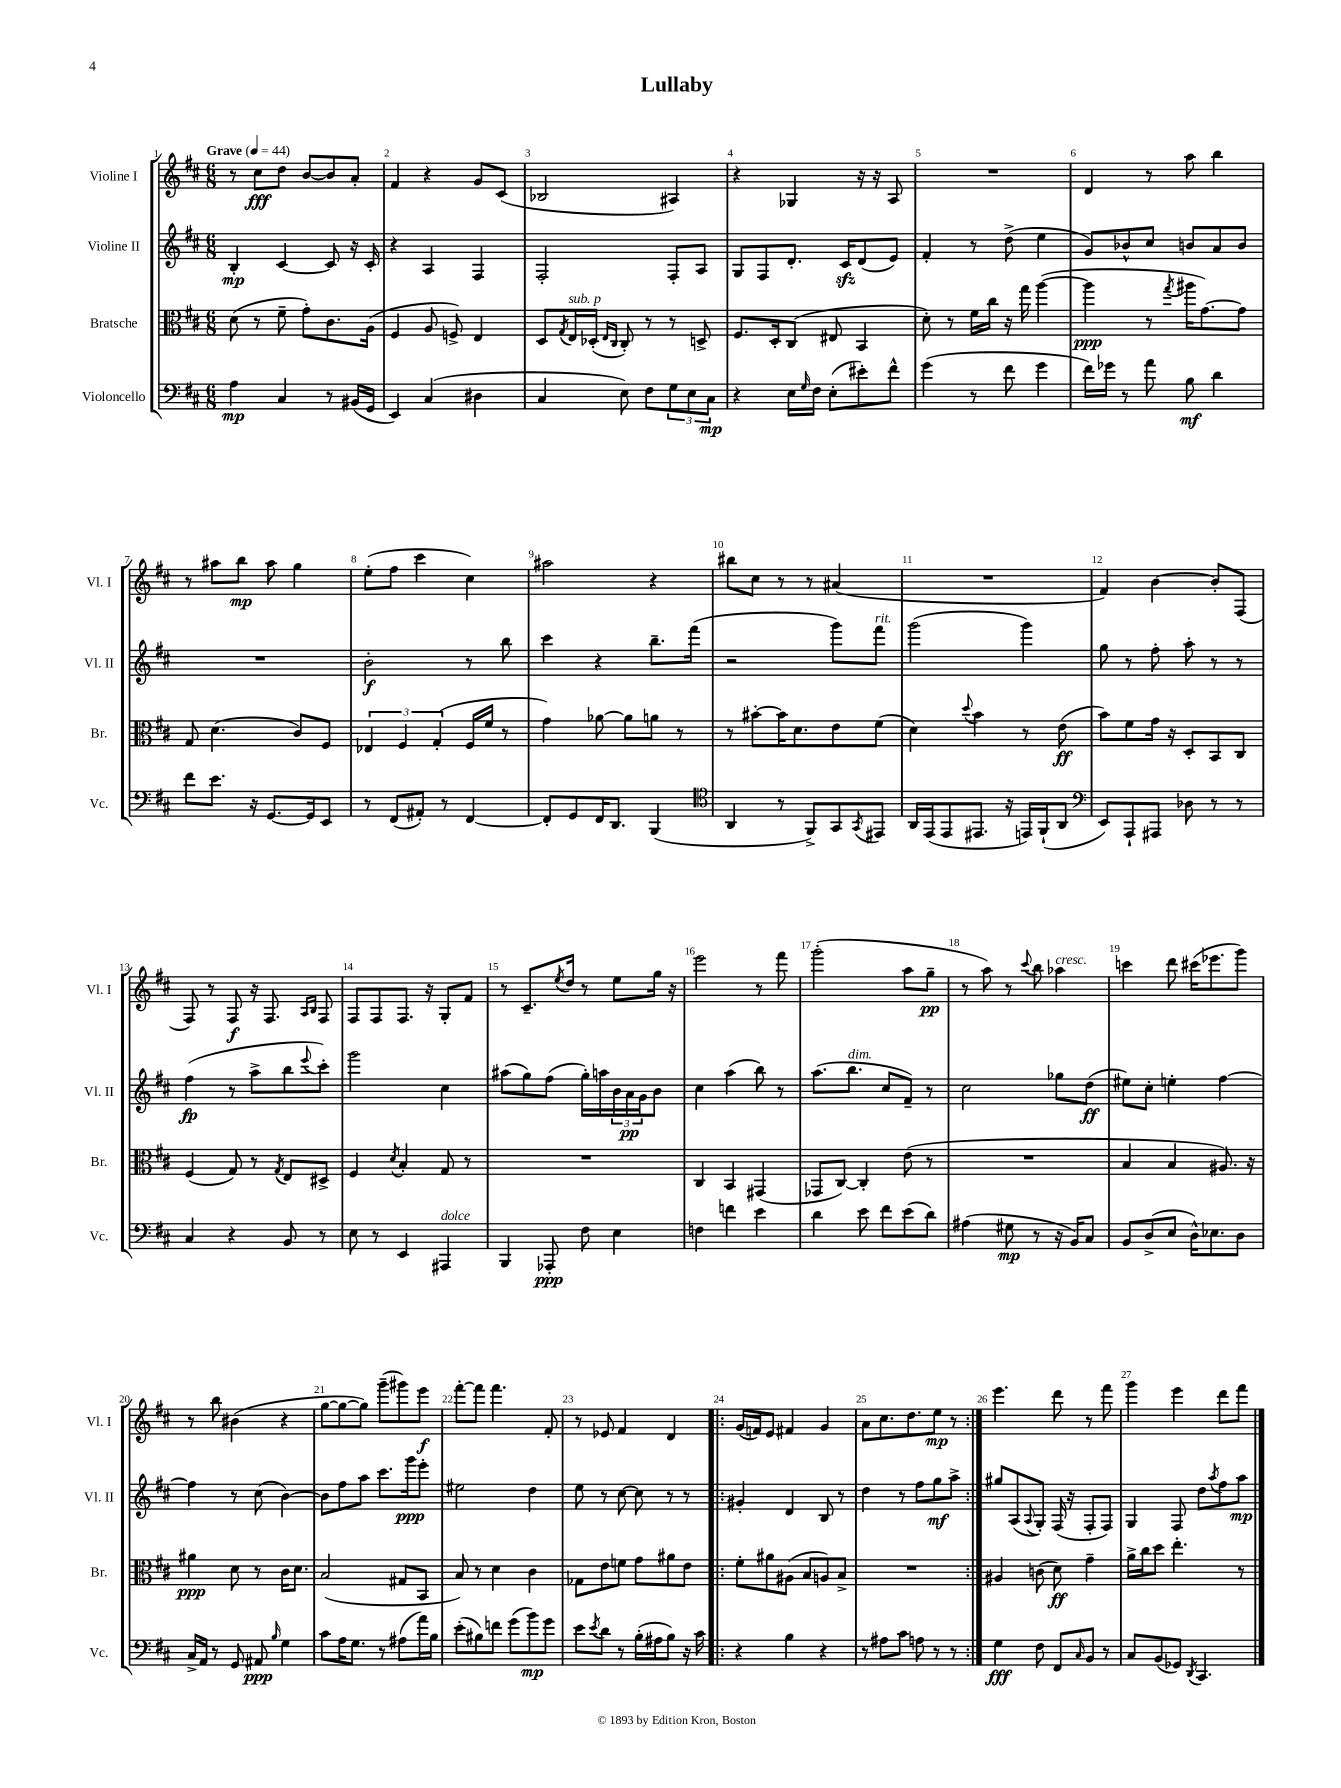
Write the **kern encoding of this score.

**kern	**dynam	**kern	**dynam	**kern	**dynam	**kern	**dynam
*part4	*part4	*part3	*part3	*part2	*part2	*part1	*part1
*staff4	*staff4	*staff3	*staff3	*staff2	*staff2	*staff1	*staff1
*I"Violoncello	*	*I"Bratsche	*	*I"Violine II	*	*I"Violine I	*
*I'Vc.	*	*I'Br.	*	*I'Vl. II	*	*I'Vl. I	*
*clefF4	*	*clefC3	*	*clefG2	*	*clefG2	*
*k[f#c#]	*	*k[f#c#]	*	*k[f#c#]	*	*k[f#c#]	*
*M6/8	*	*M6/8	*	*M6/8	*	*M6/8	*
*MM44	*	*MM44	*	*MM44	*	*MM44	*
=1	=1	=1	=1	=1	=1	=1	=1
!	!	!	!	!	!	!LO:TX:a:B:t=Grave	!
4A\	mp	(8d\	.	4B'/	mp	8r	.
.	.	8r	.	.	.	8cc#\L	fff
4C#/	.	8f#~\	.	[4c#/	.	8dd\J	.
.	.	8g'\L)	.	.	.	[8b/L	.
8r	.	8.c#\	.	8c#/]	.	8b/]	.
(16BB#X/LL	.	.	.	16r	.	8a'/J	.
16GG/JJ	.	(16A\Jk	.	16c#'/	.	.	.
=2	=2	=2	=2	=2	=2	=2	=2
4EE/)	.	4F#/	.	4r	.	4f#/	.
(4C#/	.	8A/	.	4A/	.	4r	.
.	.	8Fn^/)	.	.	.	.	.
4D#X\	.	4E/	.	4F#/	.	8g/L	.
.	.	.	.	.	.	(8c#/J	.
=3	=3	=3	=3	=3	=3	=3	=3
4C#/	.	8D/L	.	2F#'/	.	2B-X/	.
.	.	8qG/	.	.	.	.	.
!	!	!LO:TX:a:i:t=sub. p	!	!	!	!	!
.	.	16E/L	.	.	.	.	.
.	.	(16D-X'/JJ	.	.	.	.	.
.	.	16qqE/LL	.	.	.	.	.
.	.	16qqC#/JJ	.	.	.	.	.
8E\)	.	8C#'/)	.	.	.	.	.
8F#\L	.	8r	.	.	.	.	.
12G\	.	8r	.	8F#'/L	.	4A#X/)	.
12E\	.	.	.	.	.	.	.
.	.	8Dn^/	.	8A/J	.	.	.
12C#\J	mp	.	.	.	.	.	.
=4	=4	=4	=4	=4	=4	=4	=4
4r	.	8.F#/L	.	8G/L	.	4r	.
.	.	.	.	8F#/	.	.	.
.	.	16D'/k	.	.	.	.	.
16E\LL	.	(8C#/J	.	8.d'/J	.	4G-X/	.
16qqG/	.	.	.	.	.	.	.
16F#\JJ	.	.	.	.	.	.	.
(8E'\L	.	8E#X/	.	.	.	.	.
.	.	.	.	16c#zz/KL	.	.	.
8e#X'\)	.	4BB/	.	(8d/	.	16r	.
.	.	.	.	.	.	16r	.
8f#^^\J	.	.	.	8e/J)	.	8A/	.
=5	=5	=5	=5	=5	=5	=5	=5
(4g\	.	8d'\)	.	4f#'/	.	2.r	.
.	.	8r	.	.	.	.	.
8r	.	16f#\LL	.	8r	.	.	.
.	.	16cc#\JJ	.	.	.	.	.
8f#\	.	16r	.	(8dd^\	.	.	.
.	.	16gg\	.	.	.	.	.
4g\	.	([4aa\	.	4ee\	.	.	.
=6	=6	=6	=6	=6	=6	=6	=6
16f#\LL)	.	4aa\]	ppp	8g/L)	.	4d/	.
16g-X\JJ	.	.	.	.	.	.	.
8r	.	.	.	8b-X^^/	.	.	.
8a\	.	8r	.	8cc#/J	.	8r	.
.	.	8qgg/	.	.	.	.	.
8B\	mf	16aa#X\KL	.	8bn/L	.	8aa\	.
.	.	[8.g\)	.	.	.	.	.
4d\	.	.	.	8a/	.	4bb\	.
.	.	8g\J]	.	8b/J	.	.	.
!!LO:LB:g=z
=7	=7	=7	=7	=7	=7	=7	=7
8f#\L	.	8G/	.	2.r	.	8r	.
8.e\J	.	(4.d\	.	.	.	8aa#X\L	.
.	.	.	.	.	.	8bb\J	mp
16r	.	.	.	.	.	.	.
[8.GG/L	.	.	.	.	.	8aa#\	.
.	.	8c#/L)	.	.	.	4gg\	.
16GG/k]	.	.	.	.	.	.	.
8EE/J	.	8F#/J	.	.	.	.	.
=8	=8	=8	=8	=8	=8	=8	=8
8r	.	6E-X/	.	2b'\	f	(8ee'\L	.
(8FF#/L	.	.	.	.	.	8ff#\J	.
.	.	6F#/	.	.	.	.	.
8AA#X'/J)	.	.	.	.	.	4ccc#\	.
.	.	(6G'/	.	.	.	.	.
8r	.	.	.	.	.	.	.
[4FF#/	.	16F#/LL	.	8r	.	4cc#\)	.
.	.	16f#/JJ	.	.	.	.	.
.	.	8r	.	8bb\	.	.	.
=9	=9	=9	=9	=9	=9	=9	=9
8FF#'/L]	.	4g\)	.	4ccc#\	.	2aa#X\	.
8GG/	.	.	.	.	.	.	.
16FF#/K	.	[8a-X\	.	4r	.	.	.
8.DD/J	.	.	.	.	.	.	.
.	.	8a-\L]	.	.	.	.	.
(4BBB/	.	8an\J	.	8.bb~\L	.	4r	.
.	.	8r	.	.	.	.	.
.	.	.	.	(16fff#\Jk	.	.	.
=10	=10	=10	=10	=10	=10	=10	=10
*clefC4	*	*	*	*	*	*	*
4AA/	.	8r	.	2r	.	8bb#X\L	.
.	.	[8b#X'\L	.	.	.	8cc#\J	.
8r	.	16b#\K]	.	.	.	8r	.
.	.	8.d\	.	.	.	.	.
8FF#^/L)	.	.	.	.	.	8r	.
8GG/	.	8e\	.	8ggg\L)	.	(4a#X/	.
8qGG/	.	.	.	.	.	.	.
!	!	!	!	!LO:TX:a:i:t=rit.	!	!	!
8EE#X/J	.	(8f#\J	.	8fff#\J	.	.	.
=11	=11	=11	=11	=11	=11	=11	=11
16AA/LL	.	4d\)	.	(2ggg\	.	2.r	.
(16EE/J	.	.	.	.	.	.	.
8EE/	.	.	.	.	.	.	.
.	.	8qqdd/	.	.	.	.	.
8.EE#X/J	.	4b\	.	.	.	.	.
16r	.	.	.	.	.	.	.
16EEn/LL)	.	8r	.	4ggg\)	.	.	.
(16FF#`/J	.	.	.	.	.	.	.
8AA/J	.	(8e\	ff	.	.	.	.
=12	=12	=12	=12	=12	=12	=12	=12
*clefF4	*	*	*	*	*	*	*
8EE/L)	.	8b\L)	.	8gg\	.	4f#/)	.
8AAA`/	.	8f#\	.	8r	.	.	.
8AAA#X/J	.	16g\Jk	.	8ff#'\	.	[4b\	.
.	.	16r	.	.	.	.	.
8D-X\	.	8D'/L	.	8aa'\	.	.	.
8r	.	8BB/	.	8r	.	8b'/L]	.
8r	.	8C#/J	.	8r	.	(8F#/J	.
!!LO:LB:g=z
=13	=13	=13	=13	=13	=13	=13	=13
4C#/	.	(4F#/	.	(4ff#\	fp	8F#/)	.
.	.	.	.	.	.	8r	.
4r	.	8G/)	.	8r	.	8F#/	f
.	.	8r	.	8aa^\L	.	16r	.
.	.	.	.	.	.	8.F#/	.
.	.	8qG/	.	.	.	.	.
8BB/	.	8E/L	.	8bb\	.	.	.
.	.	.	.	.	.	16qqA/LL	.
.	.	.	.	8qqeee/	.	16qqB/JJ	.
8r	.	8D#X^/J	.	8ccc#'\J)	.	8F#/	.
=14	=14	=14	=14	=14	=14	=14	=14
8E\	.	4F#/	.	2ggg\	.	8F#/L	.
8r	.	.	.	.	.	8F#/	.
.	.	8qd/	.	.	.	.	.
4EE/	.	4B'/	.	.	.	8.F#/J	.
.	.	.	.	.	.	16r	.
!LO:TX:a:i:t=dolce	!	!	!	!	!	!	!
4AAA#X/	.	8G/	.	4cc#\	.	8G'/L	.
.	.	8r	.	.	.	8f#/J	.
=15	=15	=15	=15	=15	=15	=15	=15
4BBB/	.	2.r	.	(8aa#X\L	.	8r	.
.	.	.	.	8gg\)	.	8.c#~/L	.
8AAA-X'/	ppp	.	.	(8ff#\J	.	.	.
.	.	.	.	.	.	8qee/	.
.	.	.	.	.	.	16dd/Jk	.
8F#\	.	.	.	16gg'\LL)	.	8r	.
.	.	.	.	16aan\	.	.	.
4E\	.	.	.	24b\	.	8ee\L	.
.	.	.	.	24a\	pp	.	.
.	.	.	.	24g\J	.	.	.
.	.	.	.	8b\J	.	16gg\Jk	.
.	.	.	.	.	.	16r	.
=16	=16	=16	=16	=16	=16	=16	=16
4Fn\	.	4C#/	.	4cc#\	.	2eee\	.
4fn\	.	4BB/	.	(4aa\	.	.	.
4e\	.	(4GG#X/	.	8bb\)	.	8r	.
.	.	.	.	8r	.	8fff#\	.
=17	=17	=17	=17	=17	=17	=17	=17
4d\	.	8GG-X/L	.	(8.aa\L	.	(2ggg'\	.
.	.	[8C#/J)	.	.	.	.	.
!	!	!	!	!LO:TX:a:i:t=dim.	!	!	!
.	.	.	.	8.bb\J	.	.	.
8e\	.	4C#'/]	.	.	.	.	.
8f#\L	.	.	.	8cc#/L	.	.	.
(8e\	.	(8e\	.	8f#~/J)	.	8aa\L	.
8d\J)	.	8r	.	8r	.	8gg~\J	pp
=18	=18	=18	=18	=18	=18	=18	=18
(4A#X\	.	2.r	.	2cc#\	.	8r	.
.	.	.	.	.	.	8aa\)	.
8G#X\	mp	.	.	.	.	8r	.
.	.	.	.	.	.	8qqccc#/	.
8r	.	.	.	.	.	8bb\	.
!	!	!	!	!	!	!LO:TX:a:i:t=cresc.	!
16r	.	.	.	8gg-X\L	.	4aa-X\	.
16BB/KL)	.	.	.	.	.	.	.
8C#/J	.	.	.	(8dd\J	ff	.	.
=19	=19	=19	=19	=19	=19	=19	=19
8BB/L	.	4B/	.	8ee#X\L)	.	4cccn\	.
(8D^/	.	.	.	8cc#'\J	.	.	.
8E/J	.	4B/	.	4een'\	.	8ddd\	.
16D^^\KL)	.	.	.	.	.	(16ccc#X\KL	.
8.E-X\	.	.	.	.	.	8.eee-X\	.
.	.	8.A#X/)	.	[4ff#\	.	.	.
8D\J	.	.	.	.	.	8ggg\J)	.
.	.	16r	.	.	.	.	.
!!LO:LB:g=z
=20	=20	=20	=20	=20	=20	=20	=20
16C#^/LL	.	4a#X\	ppp	4ff#\]	.	8r	.
16AA/JJ	.	.	.	.	.	.	.
8r	.	.	.	.	.	8bb\	.
8GG/	.	8d\	.	8r	.	(4b#X\	.
8AA#X/	ppp	8r	.	(8cc#\	.	.	.
16qqB/	.	.	.	.	.	.	.
4G\	.	16c#\KL	.	[4b\)	.	4r	.
.	.	8.d\J	.	.	.	.	.
=21	=21	=21	=21	=21	=21	=21	=21
8c#\L	.	(2B/	.	8b\L]	.	[8gg\L	.
16A\K	.	.	.	8ff#\	.	8gg\_	.
8.G\J	.	.	.	.	.	.	.
.	.	.	.	8aa\J	.	8gg\J])	.
8r	.	.	.	8.ccc#\L	.	(8ggg~\L	.
(8A#X\L	.	8G#X/L	.	.	.	8ggg#X\)	.
.	.	.	.	16ggg\k	ppp	.	.
16a\L)	.	8BB/J	.	8eee'\J	.	8eee\J	f
16B\JJ	.	.	.	.	.	.	.
=22	=22	=22	=22	=22	=22	=22	=22
(8e'\L	.	8B/)	.	2ee#X\	.	[8fff#'\L	.
8B#X\)	.	8r	.	.	.	8fff#\J]	.
8fn\J	.	4d\	.	.	.	4.fff#\	.
(8g\L	.	.	.	.	.	.	.
8b\)	mp	4c#\	.	4dd\	.	.	.
8g\J	.	.	.	.	.	8f#'/	.
=23	=23	=23	=23	=23	=23	=23	=23
8e\L	.	8G-X\L	.	8ee\	.	8r	.
8qe/	.	.	.	.	.	.	.
8d\J	.	8e\	.	8r	.	8e-X/	.
8r	.	8fn\J	.	[8cc#\	.	4f#/	.
(16B'\LL	.	8g\L	.	8cc#\]	.	.	.
16A#X\J	.	.	.	.	.	.	.
8B\J)	.	8a#X\	.	8r	.	4d/	.
16r	.	8e\J	.	8r	.	.	.
16c#\	.	.	.	.	.	.	.
=24!|:	=24!|:	=24!|:	=24!|:	=24!|:	=24!|:	=24!|:	=24!|:
4r	.	8f#'\L	.	4g#X'/	.	(16g/LL	.
.	.	.	.	.	.	16fn/J)	.
.	.	8a#X\	.	.	.	8e/J	.
4B\	.	(8A#X\J	.	4d/	.	4f#X/	.
.	.	8B/L	.	.	.	.	.
4r	.	8An/)	.	8B/	.	4g/	.
.	.	8B^/J	.	8r	.	.	.
=25	=25	=25	=25	=25	=25	=25	=25
8r	.	2.r	.	4dd\	.	8a\L	.
8A#X\L	.	.	.	.	.	8.cc#\	.
8c#\J	.	.	.	8r	.	.	.
.	.	.	.	.	.	8.dd\	.
8An\	.	.	.	8ff#\L	.	.	.
8r	.	.	.	8gg\	mf	8ee\J	mp
8r	.	.	.	8aa^\J	.	8r	.
=26:|!	=26:|!	=26:|!	=26:|!	=26:|!	=26:|!	=26:|!	=26:|!
4G\	fff	4A#X/	.	8gg#X/L	.	4.eee\	.
.	.	.	.	(8A/	.	.	.
.	.	.	.	8qqA/	.	.	.
8F#\	.	(8cn\	.	8G'/J)	.	.	.
8FF#/L	.	8d\)	ff	(16F#/	.	8ddd\	.
.	.	.	.	16r	.	.	.
16qqC#/	.	.	.	.	.	.	.
8BB/J	.	4g~\	.	8F#'/L	.	8r	.
8r	.	.	.	8F#/J)	.	8fff#\	.
=27	=27	=27	=27	=27	=27	=27	=27
8C#/L	.	16a^\LL	.	4G/	.	4ggg\	.
.	.	16cc#\J	.	.	.	.	.
(8BB/	.	8dd\J	.	.	.	.	.
8GG-X/J)	.	4.ee'\	.	8F#/	.	4eee\	.
8qDD/	.	.	.	.	.	.	.
4.CC#/	.	.	.	8dd\L	.	.	.
.	.	.	.	8qaa/	.	.	.
.	.	.	.	8ff#\	.	8ddd\L	.
.	.	8r	.	8aa\J	mp	8fff#\J	.
==	==	==	==	==	==	==	==
*-	*-	*-	*-	*-	*-	*-	*-
